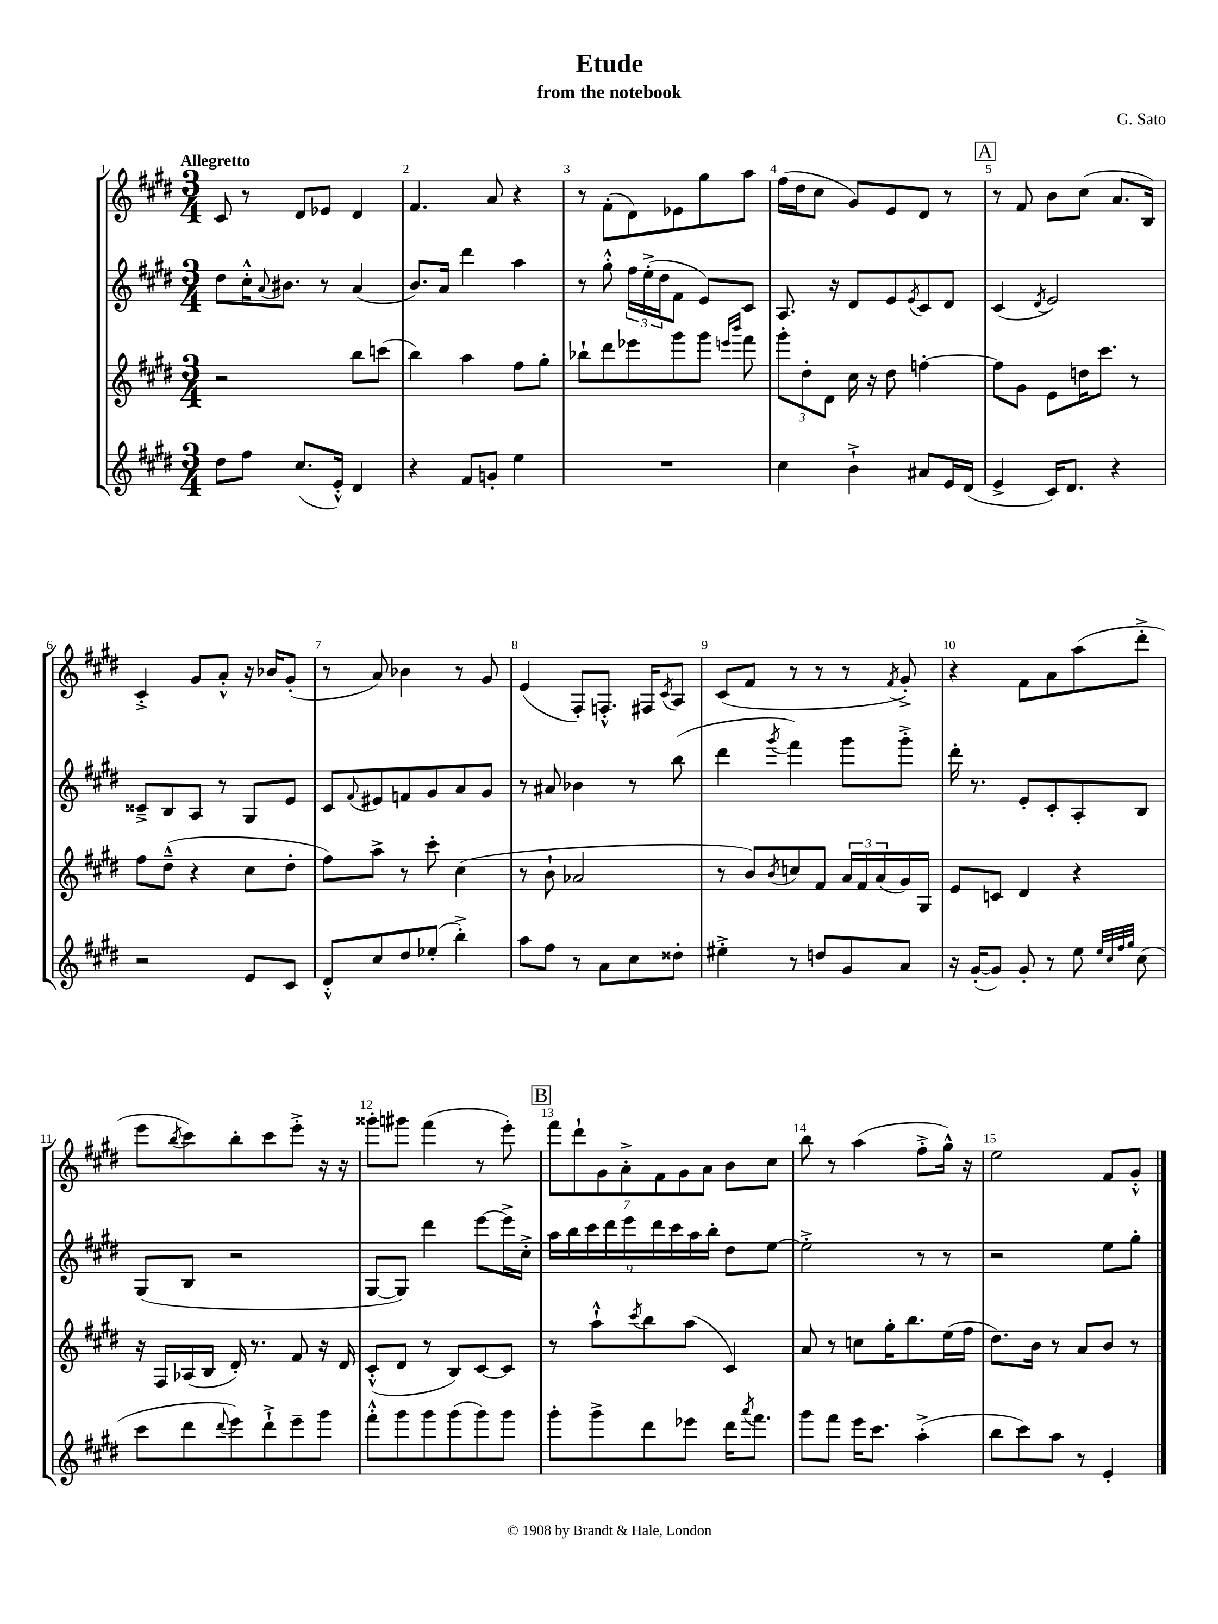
\header { title = "Etude" composer = "G. Sato" subtitle = "from the notebook" }
<<
\new StaffGroup <<
\new Staff = "s0" {
    \clef treble \key e \major \numericTimeSignature \time 3/4 \tempo "Allegretto"
    cis'8 r8 dis'8 ees'8 dis'4 |
    fis'4. a'8 r4 |
    r8 fis'8-.( dis'8) ees'8 gis''8 a''8 |
    fis''16( dis''16 cis''8 gis'8) e'8 dis'8 r8 |
    \mark \markup { \box "A" } r8 fis'8 b'8 cis''8( a'8. b16) |
    cis'4-.-> gis'8 a'8-.-^ r16 bes'16 gis'8-.( |
    r8 a'8) bes'4 r8 gis'8 |
    e'4( fis8-.) f8.-.-^ fis16 \acciaccatura { cis'8 } a8 |
    cis'8( fis'8 r8 r8 r8 \acciaccatura { fis'8 } gis'8-.->) |
    r4 fis'8 a'8 a''8( dis'''8-.-> |
    e'''8 \acciaccatura { b''8 } cis'''8) b''8-. cis'''8 e'''8-.-> r16 r16 |
    gisis'''8-. gis'''8 fis'''4( r8 e'''8-.) |
    \mark \markup { \box "B" } \tuplet 7/4 { fis'''8 dis'''8-! gis'8 a'8-.-> fis'8 gis'8 a'8 } b'8 cis''8 |
    b''8 r8 a''4( fis''8-.-> gis''16-^) r16 |
    e''2 fis'8 gis'8-.-^ \bar "|." |
}
\new Staff = "s1" {
    \clef treble \key e \major \numericTimeSignature \time 3/4
    dis''8 cis''16-.-^ \appoggiatura { a'8 } bis'8. r8 a'4( |
    b'8.) a'16 dis'''4 a''4 |
    r8 gis''8-.-^ \tuplet 3/2 { fis''16 e''16-.->( dis''16 } fis'8 e'8) cis'8 |
    a8. r16 dis'8 e'8 \acciaccatura { e'8 } cis'8 dis'8 |
    \mark \markup { \box "A" } cis'4( \acciaccatura { dis'8 } e'2) |
    cisis'8---> b8 a8 r8 gis8 e'8 |
    cis'8 \appoggiatura { fis'8 } eis'8 f'8 gis'8 a'8 gis'8 |
    r8 ais'8 bes'4 r8 b''8( |
    dis'''4 \acciaccatura { gis'''8 } fis'''4) gis'''8 gis'''8-.-> |
    dis'''16-. r8. e'8-. cis'8-. a8-. b8 |
    gis8( b8 r2 |
    gis8~ gis8) dis'''4 e'''8~ e'''16-> cis''16-.-> |
    \mark \markup { \box "B" } \tuplet 9/8 { a''16 b''16 cis'''16 dis'''16 e'''16 dis'''16 cis'''16 a''16 b''16-. } dis''8 e''8~ |
    e''2-.-> r8 r8 |
    r2 e''8 gis''8-. \bar "|." |
}
\new Staff = "s2" {
    \clef treble \key e \major \numericTimeSignature \time 3/4
    r2 b''8 c'''8( |
    b''4) a''4 fis''8 gis''8-. |
    bes''8-! dis'''8 ees'''8 gis'''8 gis'''8 \grace { e'''16 b'''16 } fis'''8 |
    \tuplet 3/2 { gis'''8-. dis''8-. dis'8 } cis''16 r16 dis''8 f''4~-. |
    \mark \markup { \box "A" } f''8 gis'8 e'8 d''16 cis'''8. r8 |
    fis''8 dis''8---^( r4 cis''8 dis''8-. |
    fis''8) a''8-> r8 cis'''8-. cis''4( |
    r8 b'8-! aes'2 |
    r8 b'8) \acciaccatura { b'8 } c''8 fis'8 \tuplet 3/2 { a'16 fis'16 a'16( } gis'16) gis16 |
    e'8 c'8 dis'4 r4 |
    r16 fis16 aes16( b16 dis'16-.) r8. fis'8 r16 dis'16 |
    cis'8-.-^( dis'8 r8 b8) cis'8~ cis'8 |
    \mark \markup { \box "B" } r8 a''8-!-^ \acciaccatura { cis'''8 } b''8 a''8( cis'4) |
    a'8 r8 c''8 gis''16-. b''8. e''16( fis''16 |
    dis''8.) b'16 r8 a'8 b'8 r8 \bar "|." |
}
\new Staff = "s3" {
    \clef treble \key e \major \numericTimeSignature \time 3/4
    dis''8 fis''8 cis''8.( e'16-.-^) dis'4 |
    r4 fis'8 g'8-. e''4 |
    R2. |
    cis''4 b'4-!-> ais'8 e'16 dis'16( |
    \mark \markup { \box "A" } e'4-> cis'16) dis'8. r4 |
    r2 e'8 cis'8 |
    dis'8-.-^ cis''8 dis''8 ees''8-.( b''4-.->) |
    a''8 fis''8 r8 a'8 cis''8 disis''8-. |
    eis''4-.-> r8 d''8 gis'8 a'8 |
    r16 gis'16~-.( gis'8) gis'8-. r8 e''8 \grace { e''32 cis''32 fis''32 gis''32 } cis''8( |
    cis'''8 dis'''8 \appoggiatura { dis'''8 } e'''8) dis'''8-!-> e'''8-- gis'''8 |
    fis'''8-.-^ gis'''8 gis'''8 gis'''8( gis'''8) gis'''8 |
    \mark \markup { \box "B" } gis'''8-. gis'''8-> dis'''8 ees'''8 dis'''16 \acciaccatura { a'''8 } fis'''8. |
    gis'''8 fis'''8 e'''16 cis'''8. a''4-.->( |
    b''8 cis'''8) a''8 r8 e'4-. \bar "|." |
}
>>
>>
\layout { \context { \Score \override BarNumber.break-visibility = ##(#f #t #t) barNumberVisibility = #all-bar-numbers-visible } }
